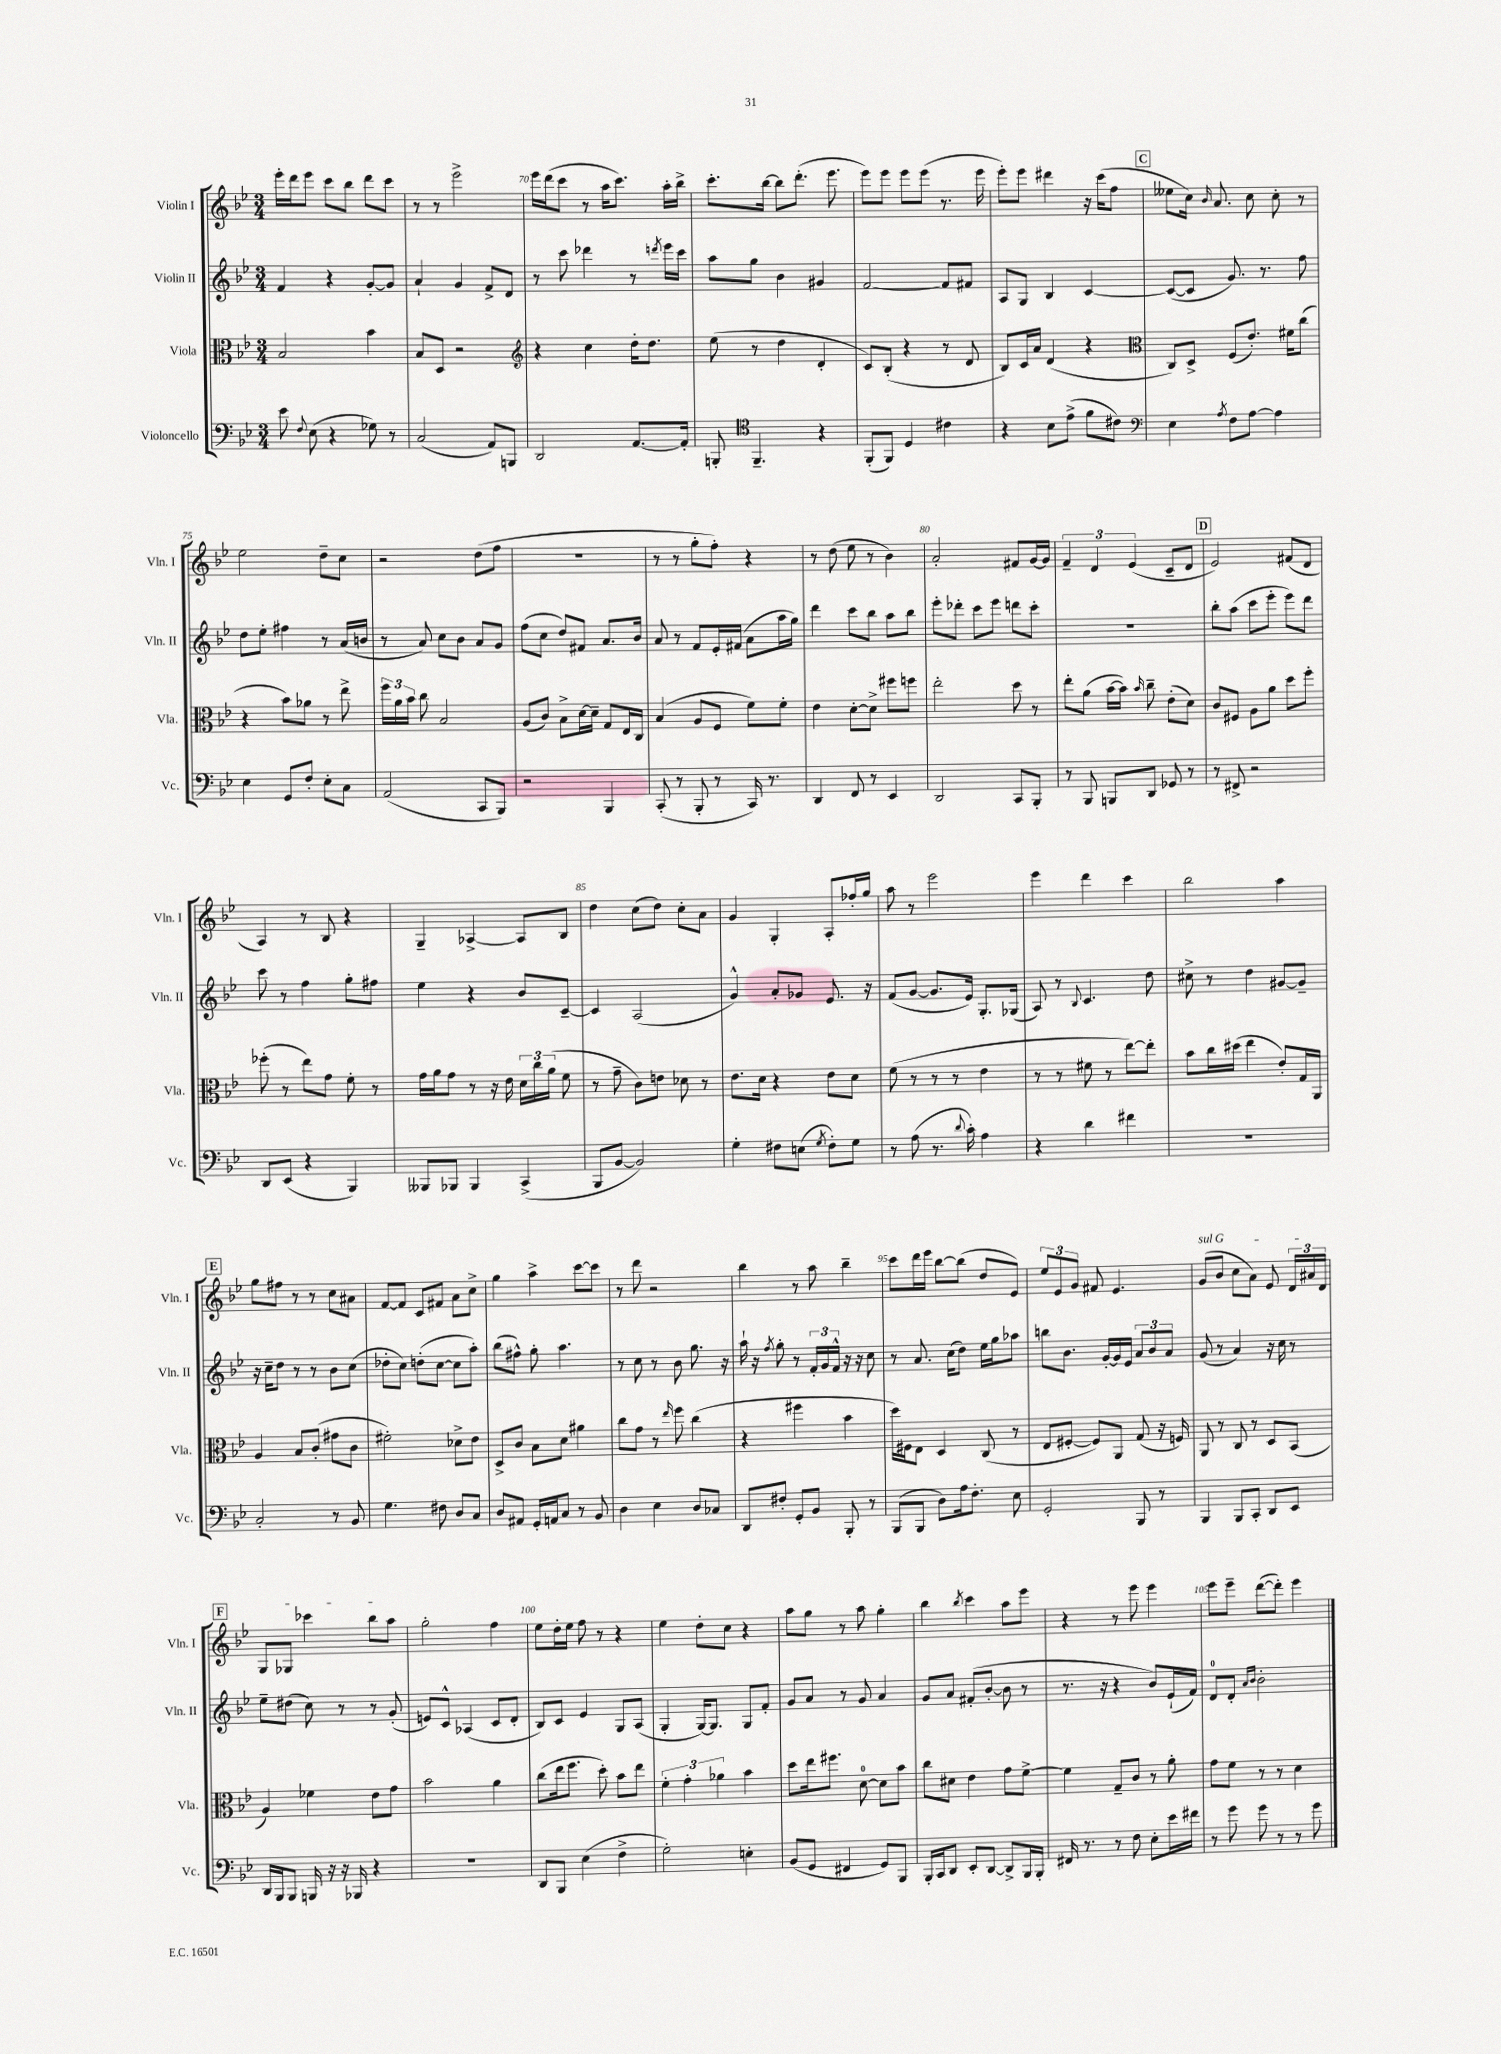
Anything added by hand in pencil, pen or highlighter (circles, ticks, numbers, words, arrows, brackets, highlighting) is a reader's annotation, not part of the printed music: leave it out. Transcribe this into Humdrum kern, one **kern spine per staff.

**kern	**kern	**kern	**kern
*staff4	*staff3	*staff2	*staff1
*clefF4	*clefC3	*clefG2	*clefG2
*k[b-e-]	*k[b-e-]	*k[b-e-]	*k[b-e-]
*M3/4	*M3/4	*M3/4	*M3/4
8e-\	2B-/	4f/	16eee-'\LL
.	.	.	16ddd\J
8qqF/	.	.	.
(8E-\	.	.	8eee-\J
4r	.	4r	8ccc\L
.	.	.	8bb-\J
8G-\)	4b-\	[8g'/L	8ddd\L
8r	.	8g/]J	8ccc\J
=	=	=	=
(2C/	8B-/L	4a`/	8r
.	8D/J	.	8r
.	2r	4g/	2eee-^\
8AA/L)	.	8f^/L	.
8BBB/J	.	8d/J	.
=	=	=	=
*	*clefG2	*	*
2DD/	4r	8r	16eee-\LL
.	.	.	(16ddd\J
.	.	8ccc\	8ccc\J
.	4cc\	4ddd-\	8r
.	.	.	16aa\LK
.	.	.	8.ccc\J)
[8.AA/L	16dd'\LK	8r	.
.	8.dd\J	.	.
.	.	8qddd/	.
.	.	16eee-\LL	16aa'\LL
16AA'/]Jk	.	16ccc\JJ	16bb-^\JJ
=	=	=	=
8BBB'/	(8ee-\	8aa\L	8.ccc'\L
*clefC4	*	*	*
4.FF~/	8r	8gg\J	.
.	.	.	[16bb-\Jk
.	4dd\	4b-\	8bb-\]L
.	.	.	(8.ddd'\J
4r	4d'/	4g#/	.
.	.	.	8.eee-\
=	=	=	=
(8FF'/L	8c/L)	[2f/	8eee-\L)
8FF/J)	(8B-'/J	.	8eee-\J
4D/	4r	.	8eee-\L
.	.	.	(8eee-\J
4c#\	8r	8f/]L	8.r
.	8d/	8f#/J	.
.	.	.	16eee-\
=	=	=	=
4r	8B-/L)	8A/L	8eee-'\L)
.	16c/L	8G/J	8eee-\J
.	16a/JJ	.	.
8B-\L	(4d/	4B-/	4ddd#\
(8e-^\J	.	.	.
8f\L	4r	[4c/	16r
.	.	.	(16ccc\LK
8c#\J)	.	.	8ff\J
=	=	=	=
*clefF4	*clefC3	*	*
4E-\	8C/L)	(8c/_L	8ee--\L
.	8D^/J	8c/]J	16cc\Jk)
.	.	.	16qqb-/
.	.	.	8.a/
8qA/	.	.	.
8F\L	(8F/L	8.g/)	.
[8A\J	8.e-'/J)	.	8cc\
.	.	8.r	.
4A\]	.	.	8cc'\
.	16f#\LK	.	.
.	(8cc\J	8ff\	8r
=	=	=	=
4E-\	4r	8dd\L	2ee-\
.	.	8ee-'\J	.
8GG/L	8b-\L)	4ff#\	.
8F'/J	8a-\J	.	.
8E-'\L	8r	8r	8dd~\L
8C\J	8ee-^\	(16a/LL	8cc\J
.	.	16b/JJ	.
=	=	=	=
(2AA/	24ff\LL	8r	2r
.	24a\	.	.
.	24b-\JJ	.	.
.	8cc\	8a/)	.
.	2B-/	8cc\L	.
.	.	8b-\J	.
8CC/L	.	8a/L	(8dd\L
8BBB-/J)	.	8g/J	8ff\J
=	=	=	=
2r	(8A/L	(8ff\L	2.r
.	8c/J)	8cc\J	.
.	8B-^\L	8dd/L)	.
.	[16d\L	8f#/J	.
.	16d~\]JJ	.	.
4BBB-/	8G/L	8.a/L	.
.	16E-/L	.	.
.	16C/JJ	16b-/Jk	.
=	=	=	=
(8CC'/	(4B-/	8a/	8r
8r	.	8r	8r
8BBB-'/	8A/L	8f/L	8gg'\L
8r	8F/J	16e-'/L	8ff'\J)
.	.	(16f#/JJ	.
16CC/)	8f\L)	8a\L	4r
8.r	.	.	.
.	8f'\J	16aa\L	.
.	.	16gg\JJ)	.
=	=	=	=
4DD/	4e-\	4ddd\	8r
.	.	.	(8dd\
8FF/	[8d'\L	8ccc\L	8ee-\
8r	8d^\]J	8bb-\J	8r
4EE-/	8ff#\L	8aa\L	4b-\)
.	8ff\J	8bb-\J	.
=	=	=	=
2DD/	2ee-'\	8eee-'\L	2a'/
.	.	8ddd-'\J	.
.	.	8ccc\L	.
.	.	8eee-\J	.
8CC/L	8dd\	8ddd\L	8f#/L
8BBB-'/J	8r	8ccc'\J	[16g/L
.	.	.	16g/]JJ
=	=	=	=
8r	8ee-'\L	2.r	6f~/
8BBB-/	(8a\J	.	.
.	.	.	6d/
8BBB/L	[16b-\LL	.	.
.	16b-\]JJ)	.	.
.	.	.	(6e-/
.	16qqb-/	.	.
8DD/J	8cc~\	.	.
8GG-/	(8e-'\L	.	8c~/L
8r	8d\J)	.	8d/J
=	=	=	=
8r	8c/L	8bb-'\L	2e-/)
8FF#^/	8F#/J	(8aa\J	.
2r	8A\L	8ccc\L	.
.	8a\J	8eee-'\J	.
.	8dd\L	8eee-\L)	(8f#/L
.	8ff'\J	8ddd\J	8d/J
=	=	=	=
8DD/L	(8ff-'\	8ccc\	4A/)
(8EE-/J	8r	8r	.
4r	8ee-\L)	4ff\	8r
.	8g\J	.	8B-/
4BBB-/)	8f'\	8gg'\L	4r
.	8r	8ff#\J	.
=	=	=	=
8BBB--/L	16g\LL	4ee-\	4G~/
.	16a\J	.	.
8BBB-/J	8g\J	.	.
4BBB-/	8r	4r	[4A-^/
.	16r	.	.
.	16e-\	.	.
(4CC^/	24d\LL	8b-/L	8A-/]L
.	24cc\	.	.
.	(24a\JJ	.	.
.	8f\	[8c~/J	8B-/J
=	=	=	=
8BBB-/L	8r	4c/]	4dd\
[8BB-/J	8g~\	.	.
2BB-/])	8c\L)	(2A/	(8cc\L
.	8e\J	.	8dd\J)
.	8d-\	.	8cc'\L
.	8r	.	8a\J
=	=	=	=
4G'\	8.e-\L	4g^^/)	4g/
.	16d\Jk	.	.
8F#\L	4r	8a'/L	4G'/
(8E\J	.	8g-/J	.
8qG/	.	.	.
8F#'\L)	8e-\L	8.e-/	8A'/L
8G\J	8d\J	.	16ff-'/L
.	.	16r	16gg/JJ
=	=	=	=
8r	(8f\	(8f/L	8aa\
(8A\	8r	[8g/J	8r
8.r	8r	8.g/]L	2eee-\
.	8r	.	.
8qqd/	.	.	.
16c'\)	.	16e-/Jk)	.
4A\	4e-\	8.G'/L	.
.	.	(16G-/Jk	.
=	=	=	=
4r	8r	8A/)	4eee-\
.	8r	8r	.
.	.	8qqB-/	.
4d\	8f#\	4.c/	4ddd\
.	8r	.	.
4f#\	[8ee-\L)	.	4ccc\
.	8ee-'\]J	8dd\	.
=	=	=	=
2.r	8b-\L	8cc#^\	2bb-\
.	16cc\L	8r	.
.	(16dd#\JJ	.	.
.	4ee-\	4dd\	.
.	8e-'/L)	[8g#/L	4aa\
.	16G/L	8g#~/]J	.
.	16AA/JJ	.	.
=	=	=	=
2C'/	4A/	16r	8gg\L
.	.	16cc~\LK	.
.	.	8dd\J	8ff#\J
.	8B-/L	8r	8r
.	(8c'/J	8r	8r
8r	8g#\L	8b-\L	8cc\L
8BB-/	8c\J	(8cc\J	8a#\J
=	=	=	=
4.G\	2f#'\)	8dd-'\L	[8f/L
.	.	8cc\J)	8f/]J
.	.	(8dd'\L	8c/L
8F#\	.	[8cc\J	8f#/J
8D/L	8d-^\L	8cc\]L	8a\L
8C/J	8e-\J	8aa'\J)	8cc^\J
=	=	=	=
8D/L	8D^/L	(8bb-\L	4gg\
8AA#/J	8c/J	8ff#^^\J)	.
16GG'/LL	8B-\L	8gg'\	4aa^\
16AA/J	.	.	.
8C/J	8d\J	4.aa\	.
8r	4a#\	.	[8ccc\L
8BB-/	.	.	8ccc\]J
=	=	=	=
4D\	8cc\L	8r	8r
.	8g\J	8cc\	8ddd\
4E-\	8r	8r	2r
.	16qqee-/	.	.
.	8ff\	8b-\	.
8D/L	(4cc\	8.gg\	.
8C-/J	.	.	.
.	.	16r	.
=	=	=	=
8DD/L	4r	16aa`\	4bb-\
.	.	16r	.
.	.	8qff/	.
8F#'/J	.	8gg'\	.
8GG'/L	4ff#\	8r	8r
8BB-/J	.	24f'/LL	8aa\
.	.	24g/	.
.	.	24f^^/JJ	.
8BBB-'/	4b-\	16r	4bb-~\
.	.	16r	.
8r	.	8cc\	.
=	=	=	=
(8BBB-/L	16dd\LL)	8r	8ccc\L
.	16F#\J	.	.
8BBB-/J	8E-\J	8.a/	16ddd\L
.	.	.	16eee-\JJ
8D\L)	4D/	.	[8bb-\L
.	.	(16cc\LK	.
16A\k	.	8dd\J)	(8bb-\]J
8.F'\J	.	.	.
.	(8C/	16ee-\LL	8dd/L
.	.	16gg\J	.
8E-\	8r	8aa-\J	8e-/J)
=	=	=	=
2GG'/	8E-/L	8bb\L	12ee-/L
.	.	.	12e-/
.	[8F#'/J	8.b-\J	.
.	.	.	12g/J
.	8F#/]L)	.	8f#/
.	.	[16g'/LL	.
.	8AA/J	16g/]	4.e-/
.	.	16e-/JJ	.
8BBB-/	(8G/	12a/L	.
.	.	12b-/	.
8r	16r	.	.
.	.	12a/J	.
.	16F/)	.	.
=	=	=	=
4BBB-/	8AA/	(8g/	(8g/L
.	8r	8r	8b-/J
8BBB-/L	8C/	4a/)	8cc\L
8CC'/J	8r	.	8a\J)
8DD/L	8D/L	16r	8e-/
.	.	16cc\	.
8EE-/J	(8BB-/J	8r	24d/LL
.	.	.	24a#/
.	.	.	24d/JJ
=	=	=	=
16DD/LL	4A/)	8ee-~\L	8G/L
16BBB-/J	.	.	.
8BBB-/J	.	(8dd#\J	8G-/J
16BBB/	4f-\	8cc\)	4ccc-\
16r	.	.	.
16r	.	8r	.
16BBB-/	.	.	.
4r	8e-\L	8r	8bb-\L
.	8g\J	(8g'/	8aa\J
=	=	=	=
2.r	2b-\	8e/L)	2gg'\
.	.	8c^^/J	.
.	.	(4A-/	.
.	4a\	8c/L	4ff\
.	.	8d'/J	.
=	=	=	=
8DD/L	(8cc\L	8B-/L)	8ee-\L
8BBB-/J	16ee-\k	8c/J	16dd'\L
.	8.ff\J	.	16ee-\JJ
(4E-\	.	4e-/	8ff\
.	8dd'\)	.	8r
4F^\	8b-\L	8G/L	4r
.	8ee-\J	(8A/J	.
=	=	=	=
2G'\)	6f'\	4G'/	4ee-\
.	6g'\	.	.
.	.	[16G/LK)	8dd'\L
.	.	8.G/]J	.
.	6a-\	.	.
.	.	.	8cc\J
4E'\	4b-\	8G/L	4r
.	.	8f'/J	.
=	=	=	=
(8BB-/L	8dd\L	8g/L	8aa\L
8GG/J	16ee-\k	8a/J	8gg\J
.	8.ff#\J	.	.
4FF#/	.	8r	8r
.	[8d\	8g/	8aa\
8GG/L)	8d\]L	4a/	4gg'\
8BBB-/J	8b-\J	.	.
=	=	=	=
16BBB-'/LL	8cc\L	8g/L	4bb-\
16CC/J	.	.	.
8DD/J	8d#\J	8a/J	.
.	.	.	8qbb-/
8EE-'/L	4e-\	(8f#'/L	4ccc\
[8DD/J	.	[8b-'/J	.
8DD^/]L	8g\L	8b-\]	8aa\L
16BBB-/L	[8f^\J	8r	8eee-\J
16BBB-'/JJ	.	.	.
=	=	=	=
16FF#/	4f\]	8.r	4r
8.r	.	.	.
.	.	16r	.
8r	8G~/L	4r	8r
8F\	8c/J	.	8eee-\
8E-'\L	8r	8b-/L)	4eee-\
16e-\L	8a'\	(16e-`/L	.
16f#\JJ	.	16f/JJ)	.
=	=	=	=
8r	8g\L	8d/L	8eee-\L
8g\	8f\J	8d'/J	8eee-~\J
.	.	16qqa/LL	.
.	.	16qqb-/JJ	.
8g\	8r	2b-'\	([8ddd\L
8r	8r	.	8ddd'\]J)
8r	4d\	.	4eee-\
8g\	.	.	.
==	==	==	==
*-	*-	*-	*-
